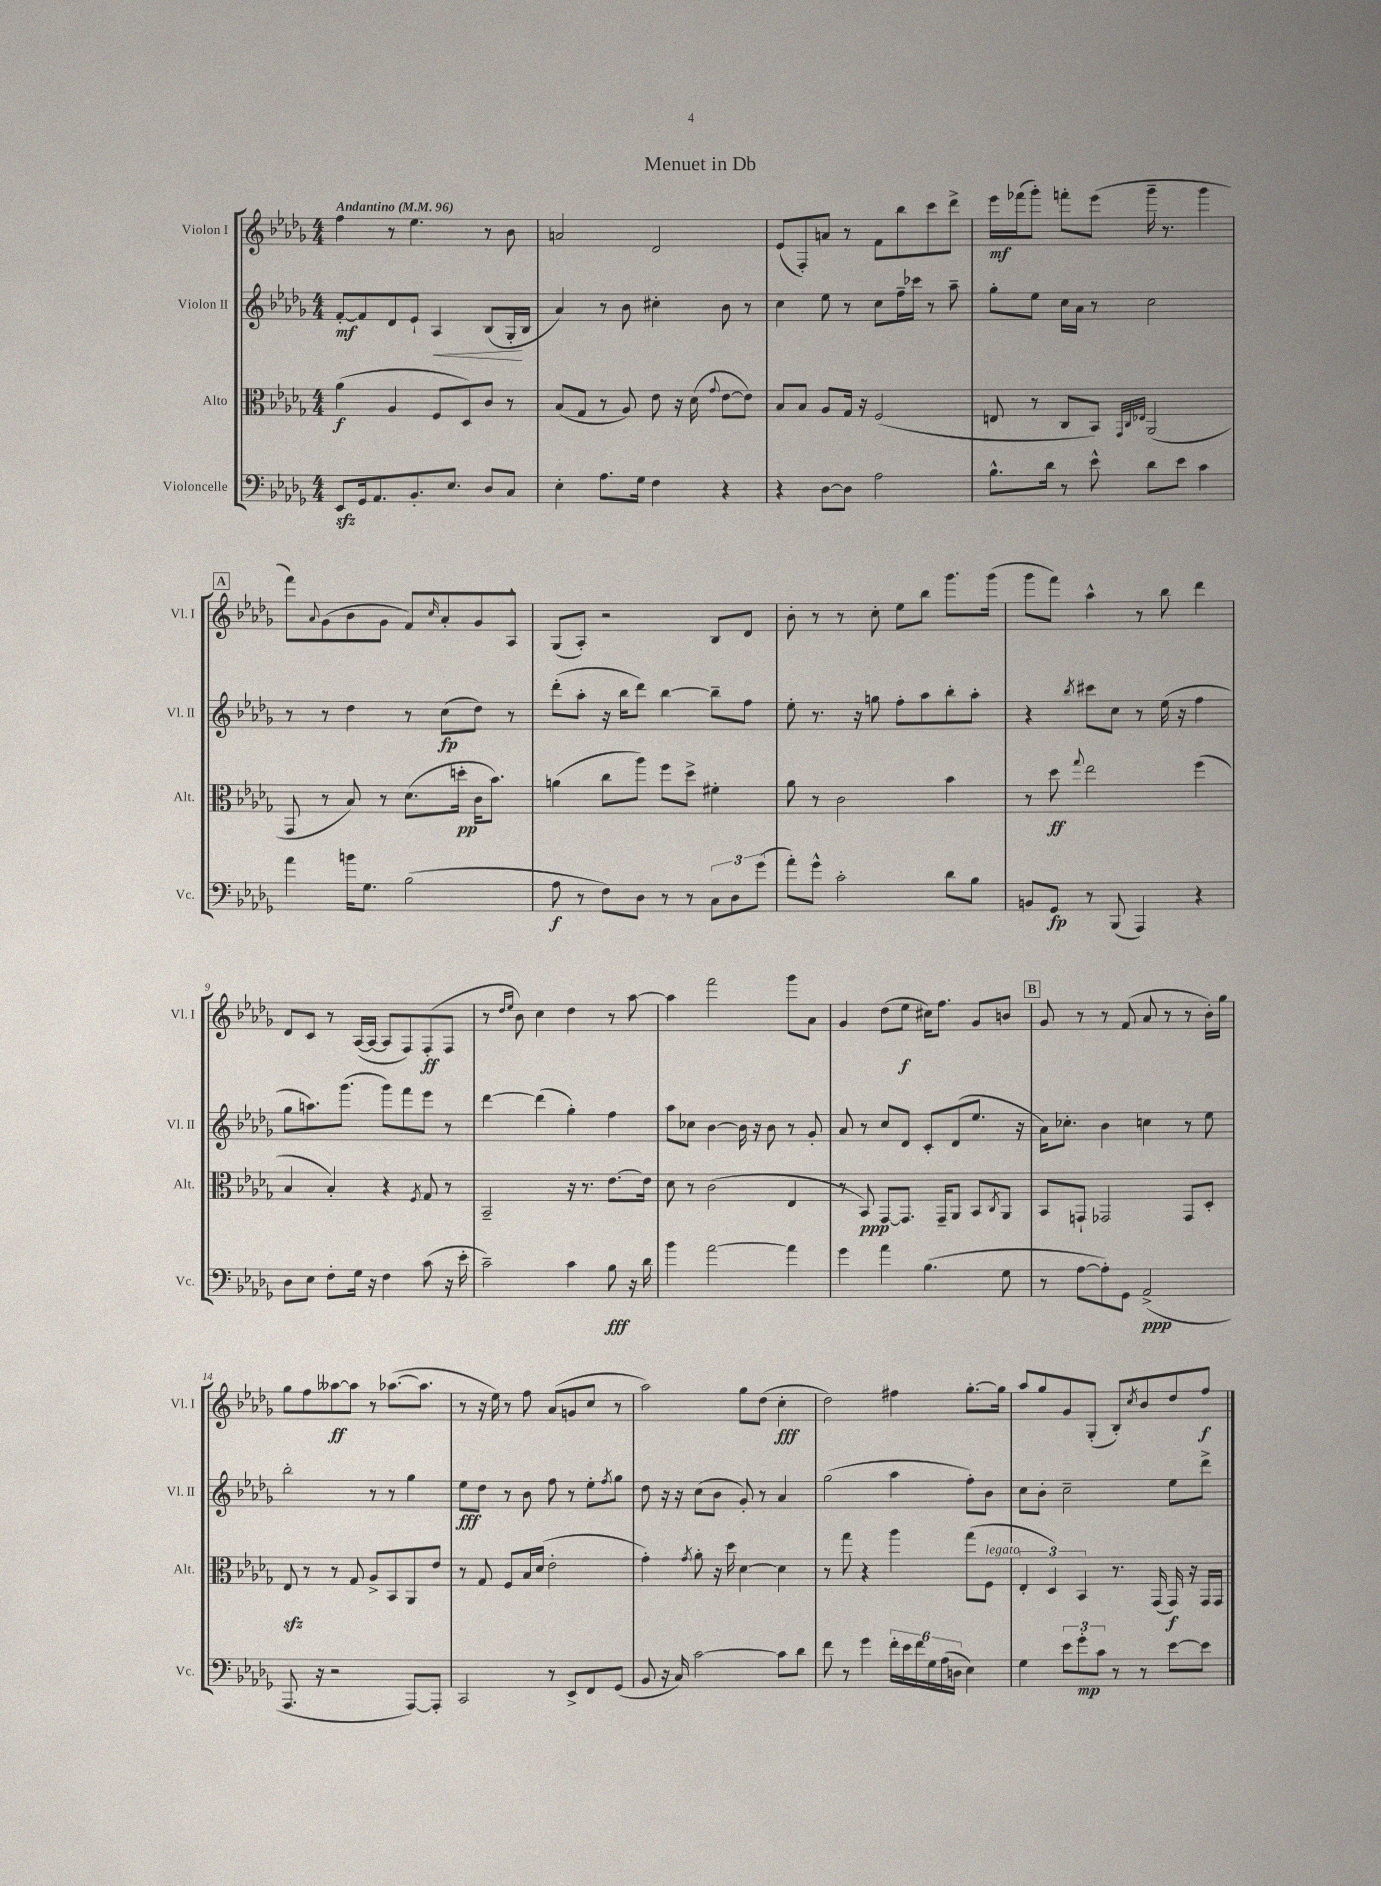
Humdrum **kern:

**kern	**kern	**kern	**kern
*staff4	*staff3	*staff2	*staff1
*clefF4	*clefC3	*clefG2	*clefG2
*k[b-e-a-d-g-]	*k[b-e-a-d-g-]	*k[b-e-a-d-g-]	*k[b-e-a-d-g-]
*M4/4	*M4/4	*M4/4	*M4/4
*MM96	*MM96	*MM96	*MM96
8EE-	(4a-	[8f'	4ff
16GG-	.	8f]	.
8.AA-	.	.	.
.	4A-	8d-	8r
8.BB-'	.	8e-`	4.ee-
.	8F	4A-	.
8.E-	.	.	.
.	8D-)	.	.
8D-	8c	(8B-	8r
8C	8r	16G-'	8b-
.	.	16B-	.
=	=	=	=
4E-'	(8B-	4a-)	2a
.	8G-	.	.
8.A-	8r	8r	.
.	8A-)	8b-	.
16G-	.	.	.
4F	8e-	4cc#'	2d-
.	16r	.	.
.	(16d-	.	.
.	8qqg-	.	.
4r	[8e-	8b-	.
.	8e-])	8r	.
=	=	=	=
4r	8B-	4cc	(8e-
.	8B-	.	8F')
[8D-	8A-	8ee-	8a
8D-]	16G-	8r	8r
.	16r	.	.
2A-	(2F	8cc	8f
.	.	16ff~	8bb-
.	.	16ccc-	.
.	.	8r	8ccc
.	.	8aa-~	8ddd-^
=	=	=	=
8.B-^^	8E	8gg-'	16eee-
.	.	.	(16fff-
.	8r	8ee-	8ggg-')
16d-	.	.	.
8r	8C	16cc	8fff'
.	.	16a-	.
8e-^^	8BB-)	8r	(8eee-
.	32qqGG-	.	.
.	32qqC	.	.
.	32qqE-	.	.
8d-	(2AA-	2cc	16ggg-~
.	.	.	8.r
8e-	.	.	.
4c	.	.	4ggg-
=	=	=	=
4a-	8GG-	8r	8fff)
.	.	.	8qqa-
.	8r	8r	(8g-
16b	8B-)	4dd-	8b-
8.G-	.	.	.
.	8r	.	8g-
(2B-	(8.d-	8r	8f)
.	.	.	16qqcc
.	.	(8cc	8a-'
.	16dd'	.	.
.	16c	8dd-)	8g-
.	8.b-)	.	.
.	.	8r	8A-^^
=	=	=	=
8A-	(4a	(8ddd-'	(8G-
8r	.	8aa-'	8A-')
8F)	8cc	16r	2r
.	.	16bb-	.
8D-	8aa-)	8ddd-)	.
8r	8ff	[4bb-	.
8r	8dd-^	.	.
12C	4f#'	8bb-~]	8B-
12D-	.	.	.
.	.	8ff	8d-
(12g-	.	.	.
=	=	=	=
8a-')	8a-	8ee-'	8b-'
8g-^^	8r	8.r	8r
2c'	2c	.	8r
.	.	16r	.
.	.	8gg	8cc'
.	.	8ff'	8ee-
.	.	8aa-	8bb-
8d-	4b-	8bb-'	8.ggg-
8B-	.	8aa-'	.
.	.	.	(16ggg-
=	=	=	=
8BB	8r	4r	8ggg-
8GG-	8dd-	.	8fff)
.	8qqgg-	8qbb-	.
8r	2ee-	8ccc#	4aa-^^
(8BBB-	.	8cc	.
4AAA-)	.	8r	8r
.	.	(16ee-	8bb-
.	.	16r	.
4r	(4ff	4ff	4ddd-
=	=	=	=
8D-	4B-	8gg-	8d-
8E-	.	8.aa)	8c
8F'	4B-')	.	8r
.	.	(8.ggg-	.
16G-	.	.	([16A-
16r	.	.	16A-_
4F	4r	8ggg-)	8A-]
.	.	8fff	8F)
.	8qF	.	.
(8c	8G-	8eee-	(8F'
16r	8r	8r	8F
16e-'	.	.	.
=	=	=	=
2c~)	2BB-~	[4ddd-	8r
.	.	.	16qqdd-
.	.	.	16qqee-
.	.	.	8b-)
.	.	(4ddd-]	4cc
4c	16r	4gg-')	4dd-
.	8.r	.	.
8B-	[8.e-	4ff	8r
16r	.	.	[8aa-
16d-	16e-]	.	.
=	=	=	=
4b-	8d-	8aa-	4aa-]
.	8r	8cc-	.
[2a-	(2c	[4b-	2fff
.	.	16b-]	.
.	.	16r	.
.	.	8b-	.
4a-]	4E-	8r	8ggg-
.	.	8g-'	8a-
=	=	=	=
4g-	8r	8a-	4g-
.	8BB-)	8r	.
4a-	[8GG-	8cc	(8dd-
.	8.GG-]	8d-	8ee-
(4.B-	.	8c'	16cc#)
.	16GG-~	.	8.ff
.	8AA-	(8d-	.
.	8BB-	8.ee-	8g-
.	8qC	.	.
8G-	8AA-	.	8b
.	.	16r	.
=	=	=	=
8r	8BB-	16a-)	8g-
.	.	8.cc-'	.
[8A-	8GG`	.	8r
8A-'])	2GG-	4b-	8r
8GG-	.	.	(8f
(2AA-^	.	4cc	8a-
.	.	.	8r
.	8GG-	8r	8r
.	8D-'	8ee-	16b-')
.	.	.	16gg-
=	=	=	=
8.AAA-	8E-	2bb-'	8gg-
.	8r	.	8ff
16r	.	.	.
2r	8r	.	[8aa--
.	8G-	.	8aa--]
.	8A-^	8r	8r
.	8BB-	8r	([8.aa-
[8AAA-)	8AA-	4gg-	.
.	.	.	8.aa-]
8AAA-']	8e-	.	.
=	=	=	=
2CC	8r	8ee-	8r
.	8G-	8dd-	16r
.	.	.	16ee-)
.	8F	8r	8r
.	16B-	8b-	8ff
.	(16d-	.	.
8r	2e-'	8ff	(8a-
8EE-^	.	8r	8g
8FF	.	8ee-'	8cc
.	.	8qff	.
(8GG-	.	8gg-	8r
=	=	=	=
8BB-	4g-')	8dd-	2aa-)
16r	.	16r	.
16C)	.	16r	.
.	8qg-	.	.
[2c	8a-'	(8cc	.
.	16r	8b-	.
.	16dd-	.	.
.	[4d-	8g-')	8gg-
.	.	8r	(8dd-
8c]	4d-]	4a-	4cc'
8d-	.	.	.
=	=	=	=
8f	8r	(2gg-	2dd-)
8r	8gg-	.	.
4g-	4r	.	.
24f'	4aa-	4aa-	4ff#
24e-	.	.	.
24f	.	.	.
24G-	.	.	.
(24A-	.	.	.
24D	.	.	.
4E-)	(8gg-	8ff')	[8.gg-'
.	8F	8b-	.
.	.	.	16gg-]
=	=	=	=
4G-	6E-'	8cc	8aa-
.	.	8b-'	8gg-
.	6D-)	.	.
12e-	.	2cc~	8g-
12g-'	6BB-	.	.
.	.	.	(8G-'
12c	.	.	.
8r	8.r	.	8B-')
.	.	.	8qcc
8r	.	.	8b-
.	(16GG-	.	.
[8e-	16GG-)	8ee-	8dd-
.	16r	.	.
8e-]	16GG-	8ddd-^	8ff
.	16GG-	.	.
==	==	==	==
*-	*-	*-	*-
